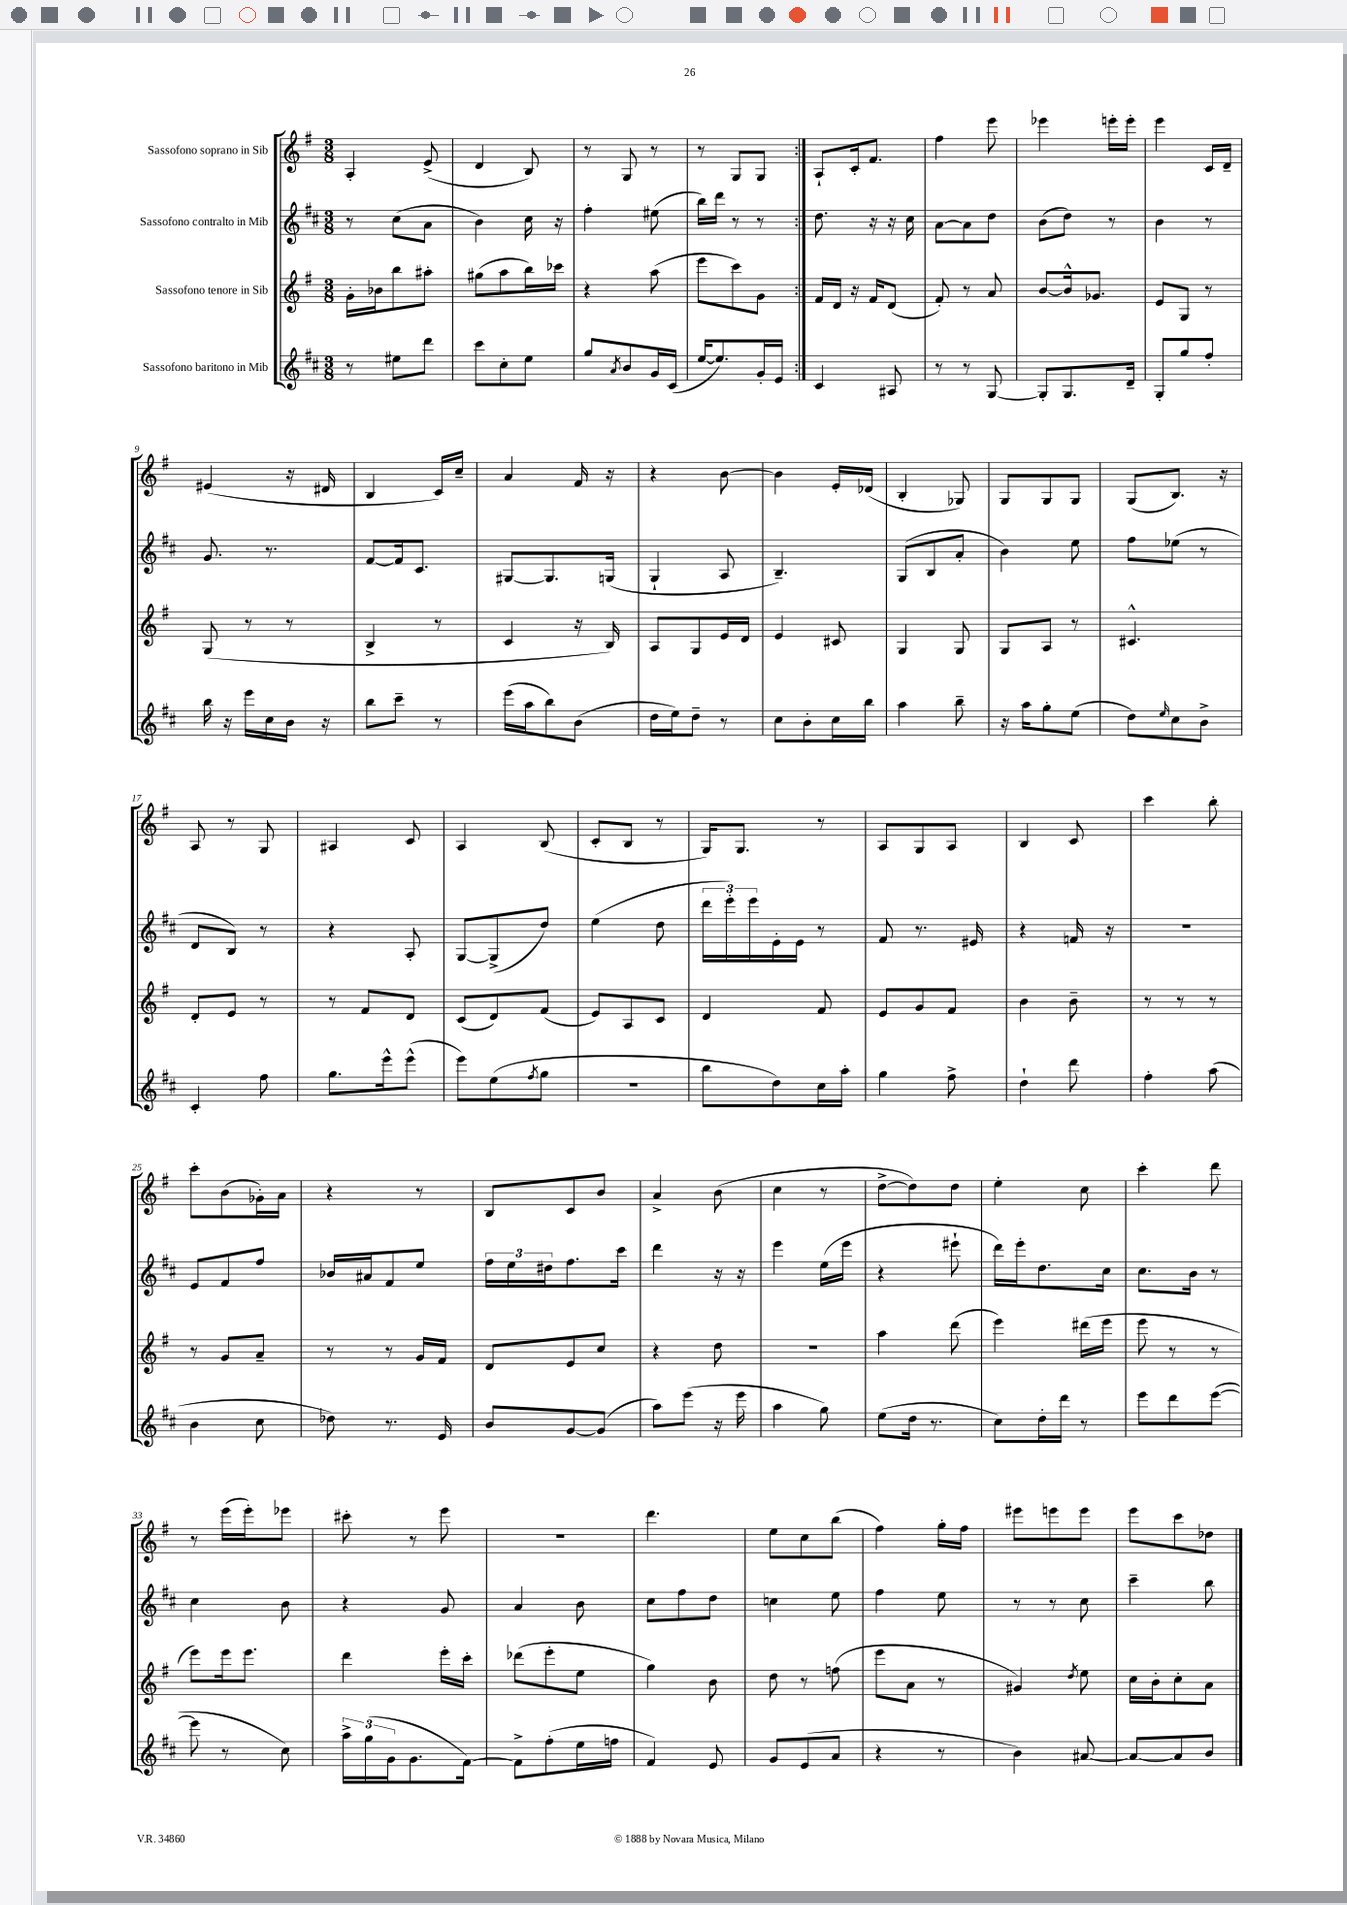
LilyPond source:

<<
\new StaffGroup <<
\new Staff = "s0" \with { instrumentName = "Sassofono soprano in Sib" } {
    \clef treble \key g \major \numericTimeSignature \time 3/8
    \repeat volta 2 { a4-. e'8->( |
    d'4 b8) |
    r8 g8 r8 |
    r8 g8 g8 | }
    a8-! c'16-. fis'8. |
    fis''4 e'''8 |
    ees'''4 e'''16-. e'''16-. |
    e'''4 c'16 d'16-- |
    eis'4( r16 dis'16 |
    b4 c'16) c''16-- |
    a'4 fis'16 r16 |
    r4 b'8~ |
    b'4 e'16-. des'16( |
    b4-. ges8) |
    g8 g8 g8 |
    g8( b8.) r16 |
    a8 r8 g8 |
    ais4 c'8 |
    a4 b8( |
    c'8-. b8 r8 |
    g16) g8. r8 |
    a8 g8 a8 |
    b4 c'8 |
    c'''4 b''8-. |
    c'''8-. b'8( ges'16-.) a'16 |
    r4 r8 |
    b8 c'8 b'8 |
    a'4-> b'8( |
    c''4 r8 |
    d''8~-> d''8) d''8 |
    e''4-. c''8 |
    c'''4-. d'''8 |
    r8 e'''16( e'''16-.) ees'''8 |
    cis'''8-. r8 e'''8 |
    R4. |
    d'''4. |
    e''8 c''8 b''8( |
    fis''4) g''16-. fis''16 |
    eis'''8 e'''8 e'''8 |
    e'''8 c'''8 des''8 \bar "|." |
}
\new Staff = "s1" \with { instrumentName = "Sassofono contralto in Mib" } {
    \clef treble \key d \major \numericTimeSignature \time 3/8
    \repeat volta 2 { r8 cis''8( a'8 |
    b'4) cis''16 r16 |
    fis''4-. eis''8( |
    b''16) d'''16 r8 r8 | }
    d''8. r16 r16 cis''16 |
    a'8~ a'8 d''8 |
    b'8( d''8) r8 |
    b'4 r8 |
    g'8. r8. |
    fis'8~ fis'16 cis'8. |
    gis8~ gis8. g16( |
    g4-! a8 |
    b4.--) |
    g8( b8 a'8-. |
    b'4) e''8 |
    fis''8 ees''8( r8 |
    d'8 b8) r8 |
    r4 a8-. |
    g8~ g8->( d''8) |
    e''4( d''8 |
    \tuplet 3/2 { d'''16 e'''16-.) e'''16 } e'16-. e'16 r8 |
    fis'8 r8. eis'16 |
    r4 f'16 r16 |
    R4. |
    e'8 fis'8 fis''8 |
    bes'16 ais'16 fis'8 e''8 |
    \tuplet 3/2 { fis''16 e''16 dis''16 } fis''8. cis'''16 |
    d'''4 r16 r16 |
    e'''4 e''16( e'''16 |
    r4 eis'''8-! |
    d'''16) e'''16-. d''8. cis''16 |
    cis''8. b'16 r8 |
    cis''4 b'8 |
    r4 g'8 |
    a'4 b'8 |
    cis''8 fis''8 d''8 |
    c''4 e''8 |
    fis''4 e''8 |
    r8 r8 cis''8 |
    cis'''4-- b''8 \bar "|." |
}
\new Staff = "s2" \with { instrumentName = "Sassofono tenore in Sib" } {
    \clef treble \key g \major \numericTimeSignature \time 3/8
    \repeat volta 2 { g'16-. bes'16 b''8 ais''8-. |
    gis''8( a''8 b''16) ces'''16 |
    r4 a''8( |
    e'''8 c'''8) g'8 | }
    fis'16 d'16 r16 fis'16 d'8( |
    fis'8-.) r8 a'8 |
    b'8~ b'16-^ ges'8. |
    e'8 g8 r8 |
    g8( r8 r8 |
    b4-> r8 |
    c'4 r16 b16) |
    a8 g8 e'16 d'16 |
    e'4 cis'8 |
    g4 g8 |
    g8 a8 r8 |
    cis'4.-^ |
    d'8-. e'8 r8 |
    r8 fis'8 d'8 |
    c'8( d'8) fis'8( |
    e'8) a8 c'8 |
    d'4 fis'8 |
    e'8 g'8 fis'8 |
    b'4 b'8-- |
    r8 r8 r8 |
    r8 g'8 a'8-- |
    r8 r8 g'16 fis'16 |
    d'8 e'8 c''8 |
    r4 d''8 |
    R4. |
    a''4 d'''8( |
    e'''4) dis'''16( e'''16 |
    e'''8 r8 r8 |
    e'''8) e'''16 e'''8. |
    d'''4 e'''16-. c'''16-. |
    des'''8( e'''8-. e''8 |
    g''4) b'8 |
    d''8 r8 f''8( |
    e'''8 a'8 r8 |
    gis'4) \acciaccatura { d''8 } e''8 |
    c''16 b'16-. c''8-. a'8 \bar "|." |
}
\new Staff = "s3" \with { instrumentName = "Sassofono baritono in Mib" } {
    \clef treble \key d \major \numericTimeSignature \time 3/8
    \repeat volta 2 { r8 eis''8 d'''8 |
    cis'''8 cis''8-. e''8 |
    g''8 \acciaccatura { a'8 } b'8 g'16 cis'16( |
    e''16~ e''8.) g'16-. e'16 | }
    cis'4 ais8 |
    r8 r8 g8~ |
    g8-. g8. d'16-- |
    g8-. g''8 fis''8-. |
    b''16 r16 e'''16 cis''16 b'16 r16 |
    b''8 cis'''8-- r8 |
    e'''16( a''16 b''8) b'8( |
    d''16 e''16) d''8-- r8 |
    cis''8 b'8-. cis''16 b''16 |
    a''4 b''8-- |
    r16 a''16 g''8-. e''8( |
    d''8) \grace { e''16 } cis''8 b'8-> |
    cis'4-. fis''8 |
    g''8. e'''16-^ e'''8-^( |
    e'''8) e''8( \acciaccatura { fis''8 } g''8 |
    R4. |
    b''8 d''8) cis''16 a''16-. |
    g''4 fis''8-> |
    d''4-! d'''8 |
    fis''4-. a''8( |
    b'4 cis''8 |
    des''8) r8. e'16 |
    b'8 g'8~ g'8( |
    a''8) e'''8( r16 e'''16 |
    a''4 g''8) |
    e''8( d''16 r8. |
    cis''8) d''16-. d'''16 r8 |
    e'''8 d'''8 e'''8~( |
    e'''8 r8 cis''8) |
    \tuplet 3/2 { a''16-> g''16( g'16 } g'8. fis'16~) |
    fis'8-> fis''8-.( e''16 f''16 |
    fis'4) e'8 |
    g'8 e'8( a'8 |
    r4 r8 |
    b'4) ais'8~ |
    ais'8~ ais'8 b'8 \bar "|." |
}
>>
>>
